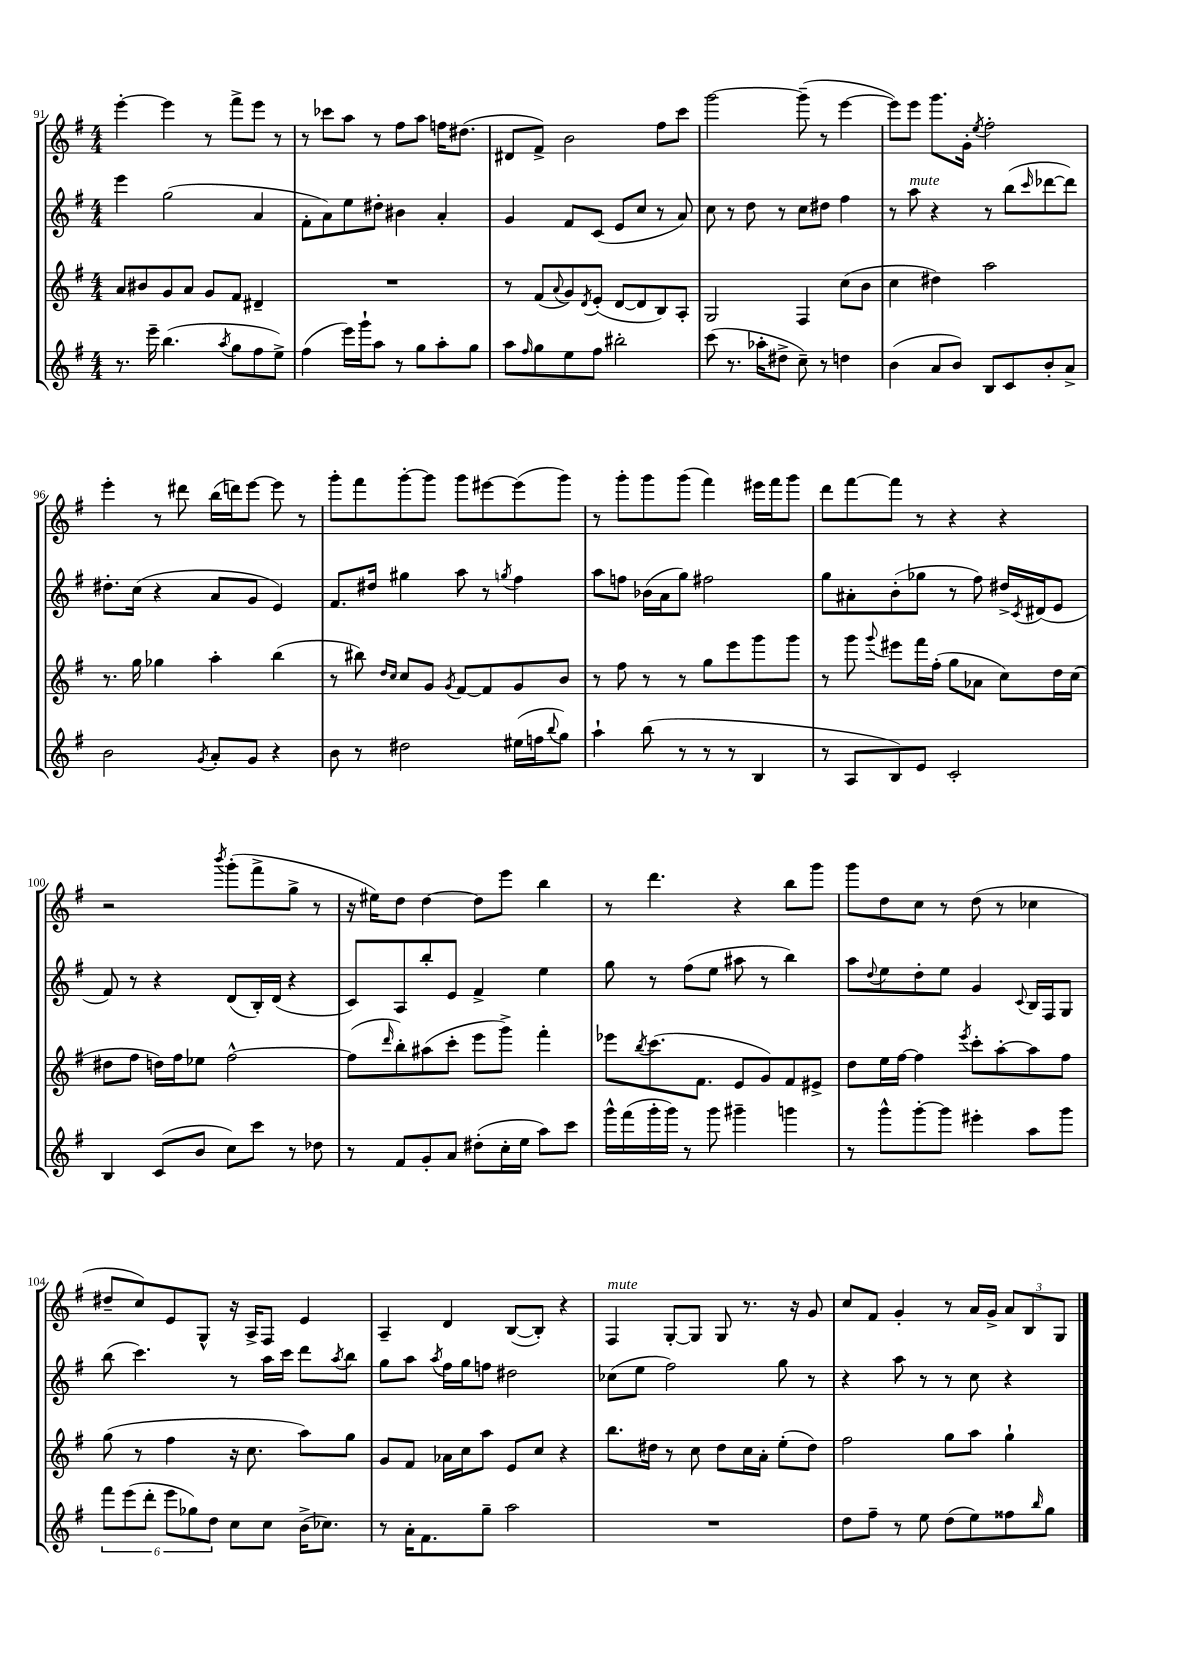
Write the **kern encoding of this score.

**kern	**kern	**kern	**kern
*staff4	*staff3	*staff2	*staff1
*clefG2	*clefG2	*clefG2	*clefG2
*k[f#]	*k[f#]	*k[f#]	*k[f#]
*M4/4	*M4/4	*M4/4	*M4/4
8.r	8a	4eee	[4eee'
.	8b#	.	.
16eee~	.	.	.
(4.bb	8g	(2gg	4eee]
.	8a	.	.
.	8g	.	8r
8qaa	.	.	.
8gg	8f#	.	8fff#^
8ff#	4d#~	4a	8eee
8ee^)	.	.	8r
=	=	=	=
(4ff#	1r	8f#'	8r
.	.	8a)	8ccc-
16eee)	.	8ee	8aa
16ggg`	.	.	.
8aa	.	8dd#'	8r
8r	.	4b#	8ff#
8gg	.	.	8aa
8aa'	.	4a'	16ff
.	.	.	(8.dd#
8gg	.	.	.
=	=	=	=
8aa	8r	4g	8d#
16qqff#	.	.	.
8gg	(8f#	.	8f#^)
.	8qqa	.	.
8ee	8g)	8f#	2b
.	8qd	.	.
8ff#	(8e'	(8c	.
2bb#'	[8d	8e	.
.	8d]	8cc	.
.	8B)	8r	8ff#
.	8A'	8a)	8ccc
=	=	=	=
(8ccc	2G	8cc	[2ggg
8.r	.	8r	.
.	.	8dd	.
16aa-'	.	.	.
8dd#^	.	8r	.
8cc~)	4F#	8cc	(8ggg~]
8r	.	8dd#	8r
4dd	(8cc	4ff#	[4eee
.	8b	.	.
=	=	=	=
(4b	4cc	8r	8eee])
.	.	8aa	8eee
8a	4dd#)	4r	8.ggg
8b)	.	.	.
.	.	.	16g'
.	.	.	8qee
8B	2aa	8r	2ff#'
8c	.	(8bb	.
.	.	16qqccc	.
8b'	.	[8ddd-	.
8a^	.	8ddd-])	.
=	=	=	=
2b	8.r	8.dd#'	4eee'
.	16gg	(16cc	.
.	4gg-	4r	8r
.	.	.	8ddd#
8qg	.	.	.
8a'	4aa'	8a	(16bb
.	.	.	16ddd)
8g	.	8g	[8eee
4r	(4bb	4e)	8eee]
.	.	.	8r
=	=	=	=
8b	8r	8.f#	8ggg'
8r	8bb#)	.	8fff#
.	.	16dd#	.
.	16qqdd	.	.
.	16qqcc	.	.
2dd#	8cc	4gg#	[8ggg'
.	8g	.	8ggg]
.	8qg	.	.
.	[8f#	8aa	8ggg
.	8f#]	8r	[8eee#
.	.	8qgg	.
(16ee#	8g	4ff#	(8eee#]
16ff	.	.	.
8qqbb	.	.	.
8gg)	8b	.	8ggg)
=	=	=	=
4aa`	8r	8aa	8r
.	8ff#	8ff	8ggg'
(8bb	8r	(16b-	8ggg
.	.	16a	.
8r	8r	8gg)	(8ggg
8r	8gg	2ff#	4fff#)
8r	8eee	.	.
4B	8ggg	.	16eee#
.	.	.	16fff#
.	8ggg	.	8ggg
=	=	=	=
8r	8r	8gg	8ddd
8A	8ggg	8a#'	[8fff#
.	8qqggg	.	.
8B)	8eee#	(8b'	8fff#]
8e	16fff#	8gg-	8r
.	(16ff#'	.	.
2c'	8gg	8r	4r
.	8a-	8ff#)	.
.	8cc)	16dd#^	4r
.	.	8qc	.
.	.	(16d#	.
.	16dd	8e	.
.	(16cc	.	.
=	=	=	=
4B	8dd#	8f#)	2r
.	8ff#	8r	.
(8c	16dd)	4r	.
.	16ff#	.	.
8b	8ee-	.	.
.	.	.	8qbbb
8cc)	[2ff#^^	(8d	(8ggg'
8ccc	.	16B')	8fff#^
.	.	(16d	.
8r	.	4r	8gg^
8dd-	.	.	8r
=	=	=	=
8r	(8ff#]	8c)	16r
.	.	.	16ee#)
.	16qqddd	.	.
8f#	8bb')	8A	8dd
8g'	(8aa#	8bb'	[4dd
8a	8ccc'	8e	.
(8dd#'	8eee	4f#^	8dd]
16cc'	8ggg^)	.	8eee
16ee	.	.	.
8aa)	4fff#'	4ee	4bb
8ccc	.	.	.
=	=	=	=
16ggg^^	8eee-	8gg	8r
(16fff#	.	.	.
.	8qbb	.	.
16ggg'	(8.ccc	8r	4.ddd
16ggg)	.	.	.
8r	.	(8ff#	.
.	8.f#	.	.
8ggg	.	8ee	.
4ggg#~	8e	8aa#	4r
.	8g)	8r	.
4ggg	8f#	4bb)	8bb
.	8e#^	.	8ggg
=	=	=	=
8r	8dd	8aa	8ggg
.	.	8qqdd	.
8ggg^^	16ee	8ee	8dd
.	[16ff#	.	.
[8ggg'	4ff#]	8dd'	8cc
8ggg]	.	8ee	8r
.	8qeee	.	.
4eee#'	8ccc'	4g	(8dd
.	[8aa'	.	8r
.	.	8qqc	.
8aa	8aa]	16B	4cc-
.	.	16F#	.
8ggg	8ff#	8G	.
=	=	=	=
12fff#	(8gg	(8bb	8dd#~
(12eee	.	.	.
.	8r	4.ccc)	8cc)
12ddd'	.	.	.
12eee	4ff#	.	8e
12gg-)	.	.	.
.	.	.	8G^^
12dd	.	.	.
8cc	16r	8r	16r
.	8.cc	.	16A^
8cc	.	16aa	8F#
.	.	16ccc	.
(16b^	8aa)	8ddd	4e
8.cc-)	.	.	.
.	.	8qaa	.
.	8gg	8bb	.
=	=	=	=
8r	8g	8gg	4A~
16a'	8f#	8aa	.
8.f#	.	.	.
.	.	8qaa	.
.	16a-	16ff#	4d
.	16cc	16gg	.
8gg~	8aa	8ff	.
2aa	8e	2dd#	([8B
.	8cc	.	8B'])
.	4r	.	4r
=	=	=	=
1r	8.bb	(8cc-	4F#
.	.	8ee	.
.	16dd#	.	.
.	8r	2ff#)	[8G'
.	8cc	.	8G]
.	8dd#	.	8G
.	16cc	.	8.r
.	16a'	.	.
.	(8ee'	8gg	.
.	.	.	16r
.	8dd#)	8r	8g
=	=	=	=
8dd	2ff#	4r	8cc
8ff#~	.	.	8f#
8r	.	8aa	4g'
8ee	.	8r	.
(8dd	8gg	8r	8r
8ee)	8aa	8cc	16a
.	.	.	16g^
8ff##	4gg`	4r	12a
.	.	.	12B
16qqbb	.	.	.
8gg	.	.	.
.	.	.	12G
==	==	==	==
*-	*-	*-	*-
